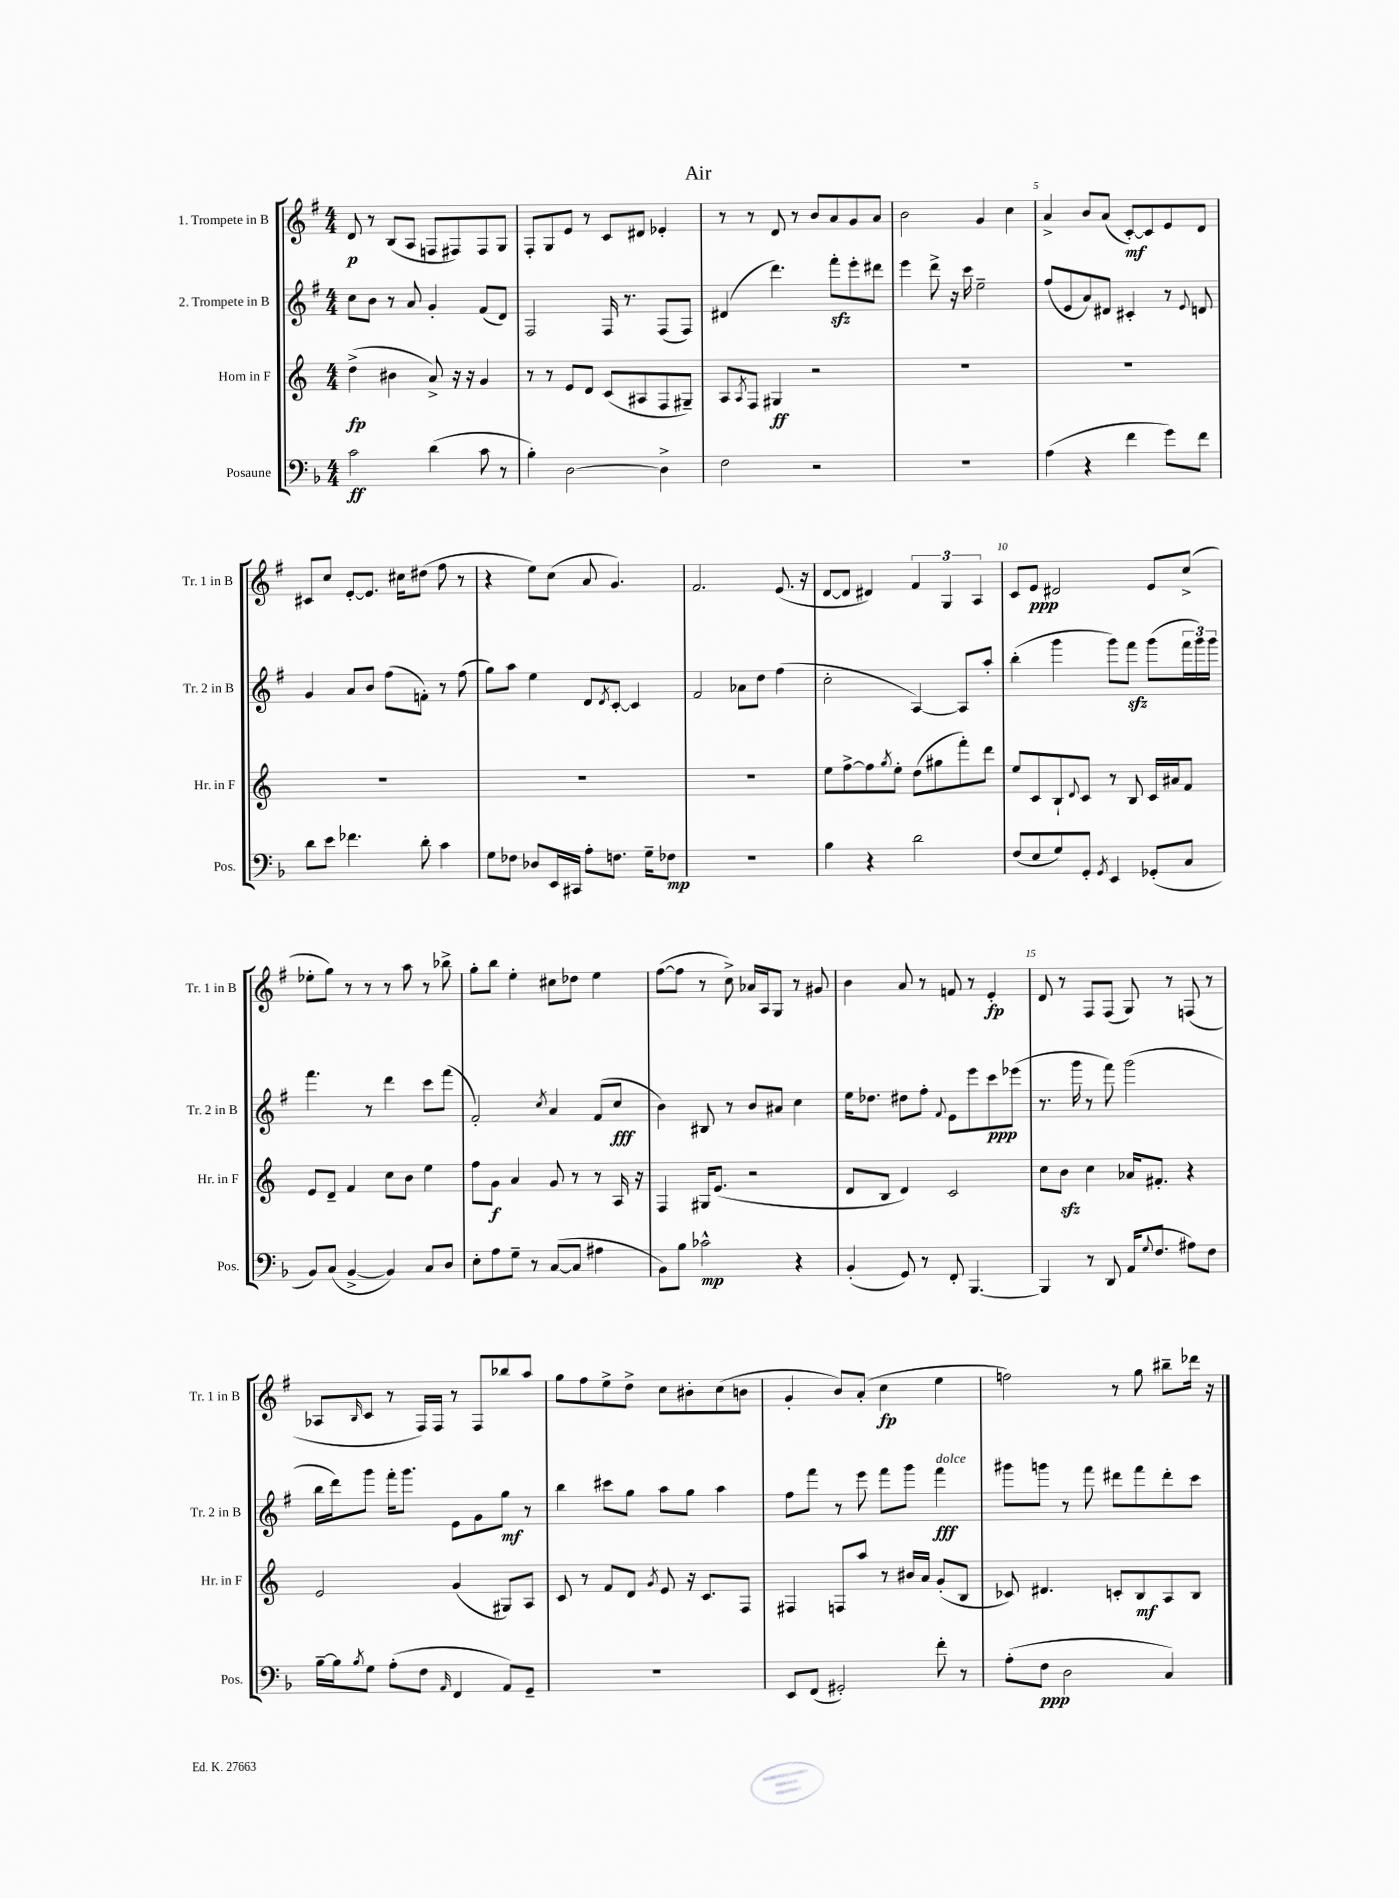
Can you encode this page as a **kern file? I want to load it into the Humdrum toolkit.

**kern	**dynam	**kern	**dynam	**kern	**dynam	**kern	**dynam
*part4	*part4	*part3	*part3	*part2	*part2	*part1	*part1
*staff4	*staff4	*staff3	*staff3	*staff2	*staff2	*staff1	*staff1
*I"Posaune	*	*I"Horn in F	*	*I"2. Trompete in B	*	*I"1. Trompete in B	*
*I'Pos.	*	*I'Hr. in F	*	*I'Tr. 2 in B	*	*I'Tr. 1 in B	*
*clefF4	*	*clefG2	*	*clefG2	*	*clefG2	*
*k[b-]	*	*k[]	*	*k[f#]	*	*k[f#]	*
*M4/4	*	*M4/4	*	*M4/4	*	*M4/4	*
=1	=1	=1	=1	=1	=1	=1	=1
2c\	ff	(4dd^\	fp	8cc\L	.	8d/	p
.	.	.	.	8b\J	.	8r	.
.	.	4b#X\	.	8r	.	(8B/L	.
.	.	.	.	8a/	.	8A/J	.
(4d\	.	8a^/)	.	4g'/	.	8Fn/L	.
.	.	16r	.	.	.	8F#X/)	.
.	.	16r	.	.	.	.	.
8c\	.	4g/	.	(8f#/L	.	8F#/	.
8r	.	.	.	8d/J)	.	8G/J	.
=2	=2	=2	=2	=2	=2	=2	=2
4B-'\)	.	8r	.	2F#/	.	8F#'/L	.
.	.	8r	.	.	.	8G/	.
[2D\	.	8e/L	.	.	.	8e/J	.
.	.	8d/J	.	.	.	8r	.
.	.	(8c/L	.	16F#/	.	8c/L	.
.	.	.	.	8.r	.	.	.
.	.	8A#X/	.	.	.	8d#X/J	.
4D^\]	.	8F/	.	(8F#/L	.	4e-X'/	.
.	.	8G#X~/J)	.	8F#/J)	.	.	.
=3	=3	=3	=3	=3	=3	=3	=3
2F\	.	8A/L	.	(4d#X/	.	8r	.
.	.	8qA/	.	.	.	.	.
.	.	8F/J	.	.	.	8r	.
.	.	4G#X/	ff	4.ddd\)	.	8d/	.
.	.	.	.	.	.	8r	.
2r	.	2r	.	.	.	8b/L	.
.	.	.	.	8fff#zz'\L	.	8a/	.
.	.	.	.	8eee'\	.	8g/	.
.	.	.	.	8ddd#X\J	.	8a/J	.
=4	=4	=4	=4	=4	=4	=4	=4
1r	.	1r	.	4eee\	.	2b\	.
.	.	.	.	8ddd^\	.	.	.
.	.	.	.	16r	.	.	.
.	.	.	.	16ccc\	.	.	.
.	.	.	.	2ee~\	.	4g/	.
.	.	.	.	.	.	4cc\	.
=5	=5	=5	=5	=5	=5	=5	=5
(4A\	.	1r	.	(8ff#/L	.	4a^/	.
.	.	.	.	8e/	.	.	.
4r	.	.	.	8a/)	.	8b/L	.
.	.	.	.	8d#X/J	.	(8a/J	.
4f\	.	.	.	4c#X'/	.	[8c'/L)	mf
.	.	.	.	.	.	8c/]	.
8g\L)	.	.	.	8r	.	8e/	.
.	.	.	.	8qqe/	.	.	.
8f\J	.	.	.	8dn/	.	8d/J	.
!!LO:LB:g=z
=6	=6	=6	=6	=6	=6	=6	=6
8d\L	.	1r	.	4g/	.	8c#X/L	.
8e\J	.	.	.	.	.	8cc/J	.
4.f-X\	.	.	.	8a/L	.	[8e'/L	.
.	.	.	.	8b/J	.	8.e/J]	.
.	.	.	.	(8ff#\L	.	.	.
.	.	.	.	.	.	16cc#X\KL	.
8d'\	.	.	.	8fn'\J)	.	(8dd#X\J	.
4c\	.	.	.	8r	.	8ff#\	.
.	.	.	.	(8ff#\	.	8r	.
=7	=7	=7	=7	=7	=7	=7	=7
8G\L	.	1r	.	8gg\L)	.	4r	.
8F-X\J	.	.	.	8aa\J	.	.	.
8D-X/L	.	.	.	4ee\	.	8ee\L)	.
16EE/L	.	.	.	.	.	(8cc\J	.
16CC#X/JJ	.	.	.	.	.	.	.
8A'\L	.	.	.	8d/L	.	8a/	.
.	.	.	.	8qd/	.	.	.
8.Fn\J	.	.	.	[8c'/J	.	4.g/)	.
.	.	.	.	4c/]	.	.	.
16G~\KL	.	.	.	.	.	.	.
8F-X\J	mp	.	.	.	.	.	.
=8	=8	=8	=8	=8	=8	=8	=8
1r	.	1r	.	2f#/	.	2.f#/	.
.	.	.	.	8a-X\L	.	.	.
.	.	.	.	8dd\J	.	.	.
.	.	.	.	(4ff#\	.	(8.e/	.
.	.	.	.	.	.	16r	.
=9	=9	=9	=9	=9	=9	=9	=9
4B-\	.	8ee\L	.	2cc'\	.	[8d/L	.
.	.	[8ff^\	.	.	.	8d/J]	.
4r	.	8ff\]	.	.	.	4d#X/)	.
.	.	8qgg/	.	.	.	.	.
.	.	8ee'\J	.	.	.	.	.
2d\	.	(8dd\L	.	[4A/)	.	6f#/	.
.	.	8gg#X\	.	.	.	.	.
.	.	.	.	.	.	6G/	.
.	.	8fff'\)	.	8A/L]	.	.	.
.	.	.	.	.	.	6A/	.
.	.	8ddd\J	.	8aa'/J	.	.	.
=10	=10	=10	=10	=10	=10	=10	=10
(8F/L	.	8ee/L	.	(4bb'\	.	8c/L	.
8E/	.	8c/	.	.	.	8e/J	ppp
8G/)	.	8B`/	.	4ggg\	.	2d#X/	.
.	.	8qqd/	.	.	.	.	.
8GG'/J	.	8c/J	.	.	.	.	.
8qGG/	.	.	.	.	.	.	.
4EE/	.	8r	.	8ggg\L)	.	.	.
.	.	8B/	.	8fff#zz\J	.	.	.
(8GG-X'/L	.	16c/LL	.	(8ggg\L	.	8e/L	.
.	.	16a#X/J	.	.	.	.	.
8C/J	.	8f/J	.	24fff#\L	.	(8cc^/J	.
.	.	.	.	24ggg\)	.	.	.
.	.	.	.	24ggg\JJ	.	.	.
!!LO:LB:g=z
=11	=11	=11	=11	=11	=11	=11	=11
8BB-/L)	.	8e/L	.	4.fff#\	.	8ee-X'\L	.
(8C/J	.	8d~/J	.	.	.	8gg\J)	.
[4BB-^/	.	4f/	.	.	.	8r	.
.	.	.	.	8r	.	8r	.
4BB-/])	.	8cc\L	.	4ddd\	.	8r	.
.	.	8b\J	.	.	.	8aa\	.
8C/L	.	4ee\	.	8ccc\L	.	8r	.
8D/J	.	.	.	(8fff#\J	.	8bb-X^\	.
=12	=12	=12	=12	=12	=12	=12	=12
8E'\L	.	8ff\L	.	2f#'/)	.	8gg'\L	.
8A\	.	8g\J	f	.	.	8bb\J	.
8G~\J	.	4a/	.	.	.	4ee'\	.
8r	.	.	.	.	.	.	.
.	.	.	.	8qcc/	.	.	.
([8C/L	.	8g/	.	4a/	.	8cc#X\L	.
8C/J]	.	8r	.	.	.	8dd-X\J	.
4A#X\	.	8r	.	(8f#/L	.	4ee\	.
.	.	16A/	.	8cc/J	fff	.	.
.	.	16r	.	.	.	.	.
=13	=13	=13	=13	=13	=13	=13	=13
8BB-\L)	.	4F/	.	4b\)	.	([8ff#\L	.
8B-\J	.	.	.	.	.	8ff#\J]	.
2c-X^^\	mp	16G#X/KL	.	8B#X/	.	8r	.
.	.	(8.e/J	.	.	.	.	.
.	.	.	.	8r	.	8cc^\)	.
.	.	2r	.	8b/L	.	16a-X/LL	.
.	.	.	.	.	.	16A/J	.
.	.	.	.	8a#X/J	.	8G/J	.
4r	.	.	.	4cc\	.	8r	.
.	.	.	.	.	.	8g#X/	.
=14	=14	=14	=14	=14	=14	=14	=14
(4BB-'/	.	8d/L	.	16ee\KL	.	4b\	.
.	.	.	.	8.dd-X\J	.	.	.
.	.	8B/J	.	.	.	.	.
8GG/)	.	4d/)	.	8dd#X\L	.	8a/	.
8r	.	.	.	8ff#'\J	.	8r	.
.	.	.	.	8qqf#/	.	.	.
8FF'/	.	2c/	.	8e\L	.	8fn/	.
[4.BBB-/	.	.	.	8eee\	.	8r	.
.	.	.	.	8ccc\	ppp	4e'/	fp
.	.	.	.	(8eee-X\J	.	.	.
=15	=15	=15	=15	=15	=15	=15	=15
4BBB-/]	.	8cc\L	.	8.r	.	8d/	.
.	.	8bzz\J	.	.	.	8r	.
.	.	.	.	16ggg\	.	.	.
8r	.	4cc\	.	8r	.	8F#/L	.
8DD/	.	.	.	8fff#\)	.	(8F#/J	.
(16AA/KL	.	16a-X/KL	.	(2ggg\	.	8G/)	.
8qqG/	.	.	.	.	.	.	.
8.F/J	.	8.f#X'/J	.	.	.	.	.
.	.	.	.	.	.	8r	.
8A#X\L)	.	4r	.	.	.	(8Fn/	.
8F\J	.	.	.	.	.	8r	.
!!LO:LB:g=z
=16	=16	=16	=16	=16	=16	=16	=16
[16B-~\LL	.	2e/	.	16bb\LL	.	8A-X/L	.
16B-\J]	.	.	.	16ddd\J)	.	.	.
8qB-/	.	.	.	.	.	16qqB/	.
8G\J	.	.	.	8ggg\J	.	8c/J	.
(8A'\L	.	.	.	16fff#'\KL	.	8r	.
.	.	.	.	8.ggg\J	.	.	.
8F\J	.	.	.	.	.	16F#/LL)	.
.	.	.	.	.	.	16F#/JJ	.
16qqAA/	.	.	.	.	.	.	.
4FF/	.	(4g/	.	8e\L	.	8r	.
.	.	.	.	8g\	.	8F#/L	.
8AA/L)	.	8G#X/L)	.	8gg\J	mf	8bb-X/	.
8GG~/J	.	8A/J	.	8r	.	8aa/J	.
=17	=17	=17	=17	=17	=17	=17	=17
1r	.	8c/	.	4bb\	.	8gg\L	.
.	.	8r	.	.	.	8ff#\	.
.	.	8f/L	.	8ccc#X\L	.	8ee^\	.
.	.	8d/J	.	8gg\J	.	8dd^\J	.
.	.	8qg/	.	.	.	.	.
.	.	8e/	.	8aa\L	.	8cc\L	.
.	.	16r	.	8gg\J	.	8b#X'\	.
.	.	8.c/L	.	.	.	.	.
.	.	.	.	4aa\	.	(8cc\	.
.	.	8F/J	.	.	.	8bn\J	.
=18	=18	=18	=18	=18	=18	=18	=18
8EE/L	.	4F#X/	.	8ff#\L	.	4g'/	.
(8FF/J	.	.	.	8fff#\J	.	.	.
2GG#X'/)	.	8Fn/L	.	8r	.	8b/L)	.
.	.	8aa/J	.	8eee\	.	(8a'/J	.
.	.	8r	.	8fff#\L	.	4cc\	fp
.	.	16b#X/LL	.	8ggg\J	.	.	.
.	.	16a/JJ	.	.	.	.	.
!	!	!	!	!LO:TX:a:i:t=dolce	!	!	!
8f'\	.	(8g'/L	.	4fff#\	fff	4ee\	.
8r	.	8B/J	.	.	.	.	.
=19	=19	=19	=19	=19	=19	=19	=19
(8A'\L	.	8c-X/)	.	8ggg#X\L	.	2ffn\)	.
8F\J	ppp	4.d#X/	.	8gggn\J	.	.	.
2D\	.	.	.	8r	.	.	.
.	.	.	.	8fff#\	.	.	.
.	.	8cn'/L	.	8ddd#X\L	.	8r	.
.	.	8B/	mf	8fff#\	.	8gg\	.
4C/)	.	8A/	.	8ddd#'\	.	8bb#X~\L	.
.	.	8B/J	.	8ccc\J	.	16ddd-X\Jk	.
.	.	.	.	.	.	16r	.
==	==	==	==	==	==	==	==
*-	*-	*-	*-	*-	*-	*-	*-
